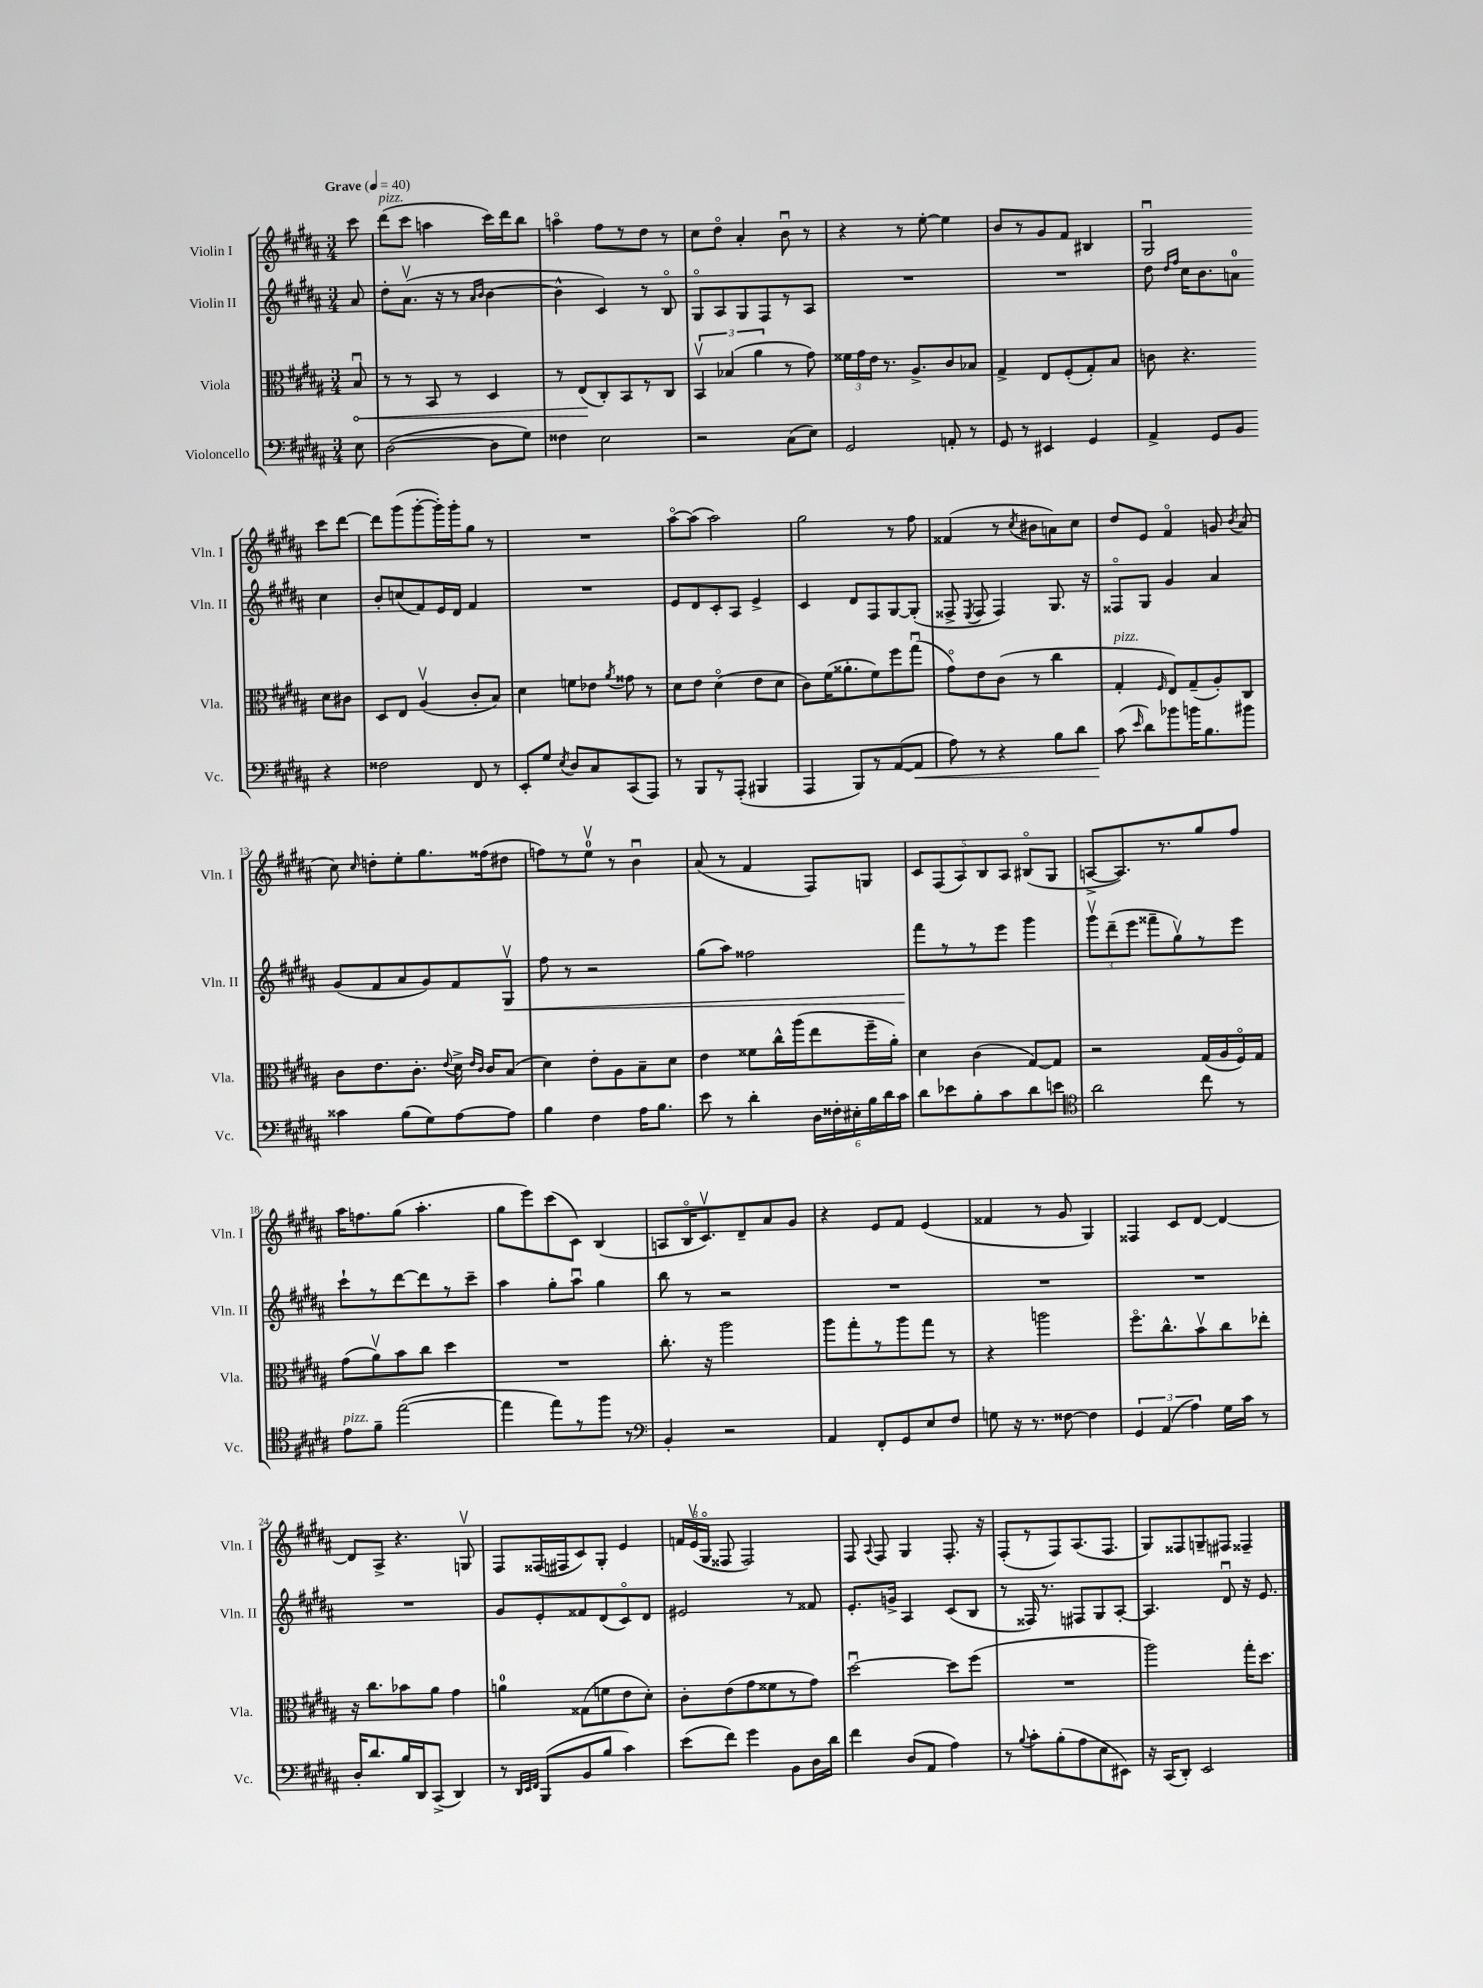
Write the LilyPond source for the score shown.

<<
\new StaffGroup <<
\new Staff = "s0" \with { instrumentName = "Violin I" shortInstrumentName = "Vln. I" } {
    \clef treble \key b \major \numericTimeSignature \time 3/4 \partial 8 \tempo "Grave" 4 = 40
    \autoBeamOff cis'''8 |
    dis'''8[^\markup { \italic "pizz." }( cis'''8] a''4 cis'''16[) dis'''16 b''8] |
    a''4\flageolet fis''8[ r8 dis''8] r8 |
    cis''8[ dis''8]\flageolet ais'4-. b'8\downbow r8 |
    r4 r8 e''8~-. e''4 |
    b'8[ r8 gis'8 fis'8] bis4 |
    gis2\downbow cis'''8[ dis'''8]~ |
    dis'''8[ gis'''8( gis'''8~-. gis'''16-.) gis'''16-. gis''8] r8 |
    R2. |
    ais''8[~\flageolet ais''8]( ais''2) |
    gis''2 r8 fis''8 |
    fisis'4( r8 \acciaccatura { cis''8 } bis'8[ a'8) cis''8] |
    dis''8[ e'8] fis'4\flageolet g'8 \acciaccatura { b'8 } ais'8( |
    cis''8) \grace { cis''16 } d''8[-. e''8-. gis''8. fisis''16( dis''8] |
    f''8[) r8 e''8]-0\upbow r8 b'4\downbow |
    ais'8( r8 fis'4 fis8[) g8] |
    \tuplet 5/4 { cis'8[ fis8( ais8) b8 ais8] } bis8[\flageolet( gis8] |
    a8[~-> a8.) r8. gis''8 fis''8] |
    ais''16[ f''8. gis''8]( ais''4.-. |
    gis''8[ e'''8) cis'''8( cis'8]) b4( |
    a8[ b16\flageolet cis'8.\upbow) dis'8-- ais'8 gis'8] |
    r4 e'8[ fis'8] e'4( |
    fisis'4 r8 gis'8 gis4) |
    fisis4 cis'8[ dis'8]~ dis'4~ |
    dis'8[ ais8]-> r4. g8\upbow |
    fis8[ fisis16( fis16 cis'8) gis8]-. e'4 |
    \tuplet 3/2 { f'16[ e'16\upbow( gis16]\flageolet } fisis8 fisis2) |
    fis8 \appoggiatura { ais8 } fis8 gis4 fis8.-. r16 |
    fis8[-.( r8 fis8) ais8.( fis8.] |
    gis8[) fisis8 g8-- fis8] fisis4-- \bar "|." |
}
\new Staff = "s1" \with { instrumentName = "Violin II" shortInstrumentName = "Vln. II" } {
    \clef treble \key b \major \numericTimeSignature \time 3/4 \partial 8
    \autoBeamOff ais'8 |
    dis''8[-. ais'8.]\upbow( r16 r8 \grace { ais'16[ b'16] } b'4~ |
    b'4-^ cis'4) r8 b8\flageolet |
    gis8[\flageolet ais8 gis8 fis8 r8 ais8] |
    R2. |
    R2. |
    dis''8 \grace { dis''16[ fis''16] } cis''16[ b'8. a'8]-0 cis''4 |
    b'8[-. c''8( fis'8) e'16 dis'16] fis'4 |
    R2. |
    e'8[ dis'8 cis'8-. ais8] e'4-> |
    cis'4 dis'8[ fis8 gis8~ gis8]-.( |
    fisis8-> \acciaccatura { e8 } fisis8 fisis4) gis8. r16 |
    fisis8[\flageolet gis8] gis'4 ais'4 |
    gis'8[( fis'8 ais'8 gis'8) fis'8 gis8]\upbow\< |
    fis''8 r8 r2 |
    gis''8[( ais''8]) fisis''2 |
    fis'''8[\! r8 r8 e'''8] gis'''4 |
    \tuplet 3/2 { gis'''8[\upbow dis'''8--( e'''8] } fisis'''8[-- gis''8\upbow) r8 e'''8] |
    cis'''8[-! r8 dis'''8~ dis'''8 r8 cis'''8]-- |
    ais''4 gis''8[-. ais''8]\downbow gis''4 |
    b''8 r8 r2 |
    R2. |
    R2. |
    R2. |
    R2. |
    gis'8[ e'8-. fisis'8 dis'8( cis'8\flageolet) dis'8] |
    eis'2 r8 fisis'8 |
    e'8.[-. g'16]-> ais4 cis'8[( b8] |
    r8 fisis16) r8. fis8[ gis8 ais8]~-. |
    ais4. dis'8\downbow r16 e'8. \bar "|." |
}
\new Staff = "s2" \with { instrumentName = "Viola" shortInstrumentName = "Vla." } {
    \clef alto \key b \major \numericTimeSignature \time 3/4 \partial 8
    \autoBeamOff \once \override Hairpin.circled-tip = ##t b8\downbow\< |
    r8 r8 b,8 r8 dis4 |
    r8 e8[\!( cis8-.) b,8 r8 cis8] |
    \tuplet 3/2 { b,4\upbow bes4( ais'4 } r8 gis'8) |
    \tuplet 3/2 { fisis'16[ gis'16 e'16] } r8. ais8.[-> cis'8 bes8] |
    gis4-> e8[ fis8-.( gis8-.) b8] |
    c'8 r4. dis'8[ cis'8] |
    dis8[ e8] ais4\upbow( cis'8[-. b8]) |
    dis'4 f'8[ ees'8] \acciaccatura { ais'8 } gisis'8 r8 |
    dis'8[ e'8] dis'4\flageolet( e'8[ dis'8] |
    cis'8[) fis'16( aisis'8.-. fis'8) fis''8 gis''8]\downbow( |
    gis'8[\flageolet) e'8 cis'8]( r8 cis''4 |
    gis4-.^\markup { \italic "pizz." } \grace { fis16 } e8[) gis8--( ais8-.) cis8] |
    cis'8[ e'8. cis'8.]-. \appoggiatura { e'8 } dis'16-> \grace { e'16[ cis'16] } cis'16[ b8]( |
    dis'4) e'8[-. ais8 b8-- dis'8] |
    e'4 fisis'8[ cis''16-^ ais''16( e''8 fis''16-- ais'16]-.) |
    dis'4 cis'4( gis8[~) gis8] |
    r2 gis16[( ais16 fis16\flageolet) gis16] |
    gis'8[( ais'8\upbow) b'8 cis''8] dis''4 |
    R2. |
    cis''8.-. r16 ais''2 |
    ais''8[ gis''8-. r8 ais''8 gis''8] r8 |
    r4 a''2 |
    fis''8.[\flageolet cis''8.-^ b'8\upbow cis''8 ees''8]-. |
    r16 cis''8.[ bes'8 ais'8] gis'4 |
    a'4-0 gisis8[( f'8 e'8 dis'8]-.) |
    cis'8[-. e'8( gis'8 fisis'8 r8 gis'8]) |
    dis''2~\downbow dis''8[ fis''8]( |
    R2. |
    ais''2) gis''16[-. dis''8.] \bar "|." |
}
\new Staff = "s3" \with { instrumentName = "Violoncello" shortInstrumentName = "Vc." } {
    \clef bass \key b \major \numericTimeSignature \time 3/4 \partial 8
    \autoBeamOff e8 |
    dis2~( dis8[ gis8]) |
    fisis4 e2 |
    r2 cis8[( e8]) |
    gis,2 a,8-. r8 |
    gis,8 r8 eis,4 gis,4 |
    ais,4-> gis,8[ b,8] r4 |
    fisis2 fis,8 r8 |
    e,8[-. gis8] \acciaccatura { e8 } dis8[ cis8 cis,8( ais,,8]) |
    r8 b,,8[ r8 ais,,8]-.( bis,,4 |
    ais,,4 b,,8[) r8 ais,8~( ais,8]\< |
    ais8) r8 r4 b8[ dis'8] |
    cis'8\!( \grace { e'16 } dis'8[) bes'8 b'16 b8. bis'8] |
    cisis'4 b8[( gis8) ais8~ ais8] |
    b4 fis4 ais16[ b8.] |
    e'8 r8 dis'4-. \tuplet 6/4 { dis16[ fisis16-. eis16-. b16 dis'16 cis'16] } |
    dis'8[ ees'8 b8-. cis'8 dis'8 e'8] |
    \clef tenor ais'2 cis''8 r8 |
    e'8[^\markup { \italic "pizz." } fis'8]-- e''2~( |
    e''4 e''8[) r8 fis''8] r8 |
    \clef bass b,4-. r2 |
    ais,4 fis,8[-. gis,8 e8 fis8] |
    g8 r16 r8. fisis8~ fisis4 |
    \tuplet 3/2 { gis,4 ais,4( ais4) } gis16[ cis'16] r8 |
    dis16[-. dis'8. b16 dis,16 cis,8]->( dis,4) |
    r8 \grace { dis,32[ e,32 fis,32] } b,,8[( b,8 b8] cis'4) |
    e'8[( fis'8]) gis'4 b,8[ dis16 dis'16] |
    fis'4 dis8[( ais,8] ais4) |
    r8 \appoggiatura { b8 } cis'8[-. b8-.( ais8 e8 eis,8]) |
    r16 cis,16[( dis,8]-.) e,2 \bar "|." |
}
>>
>>
